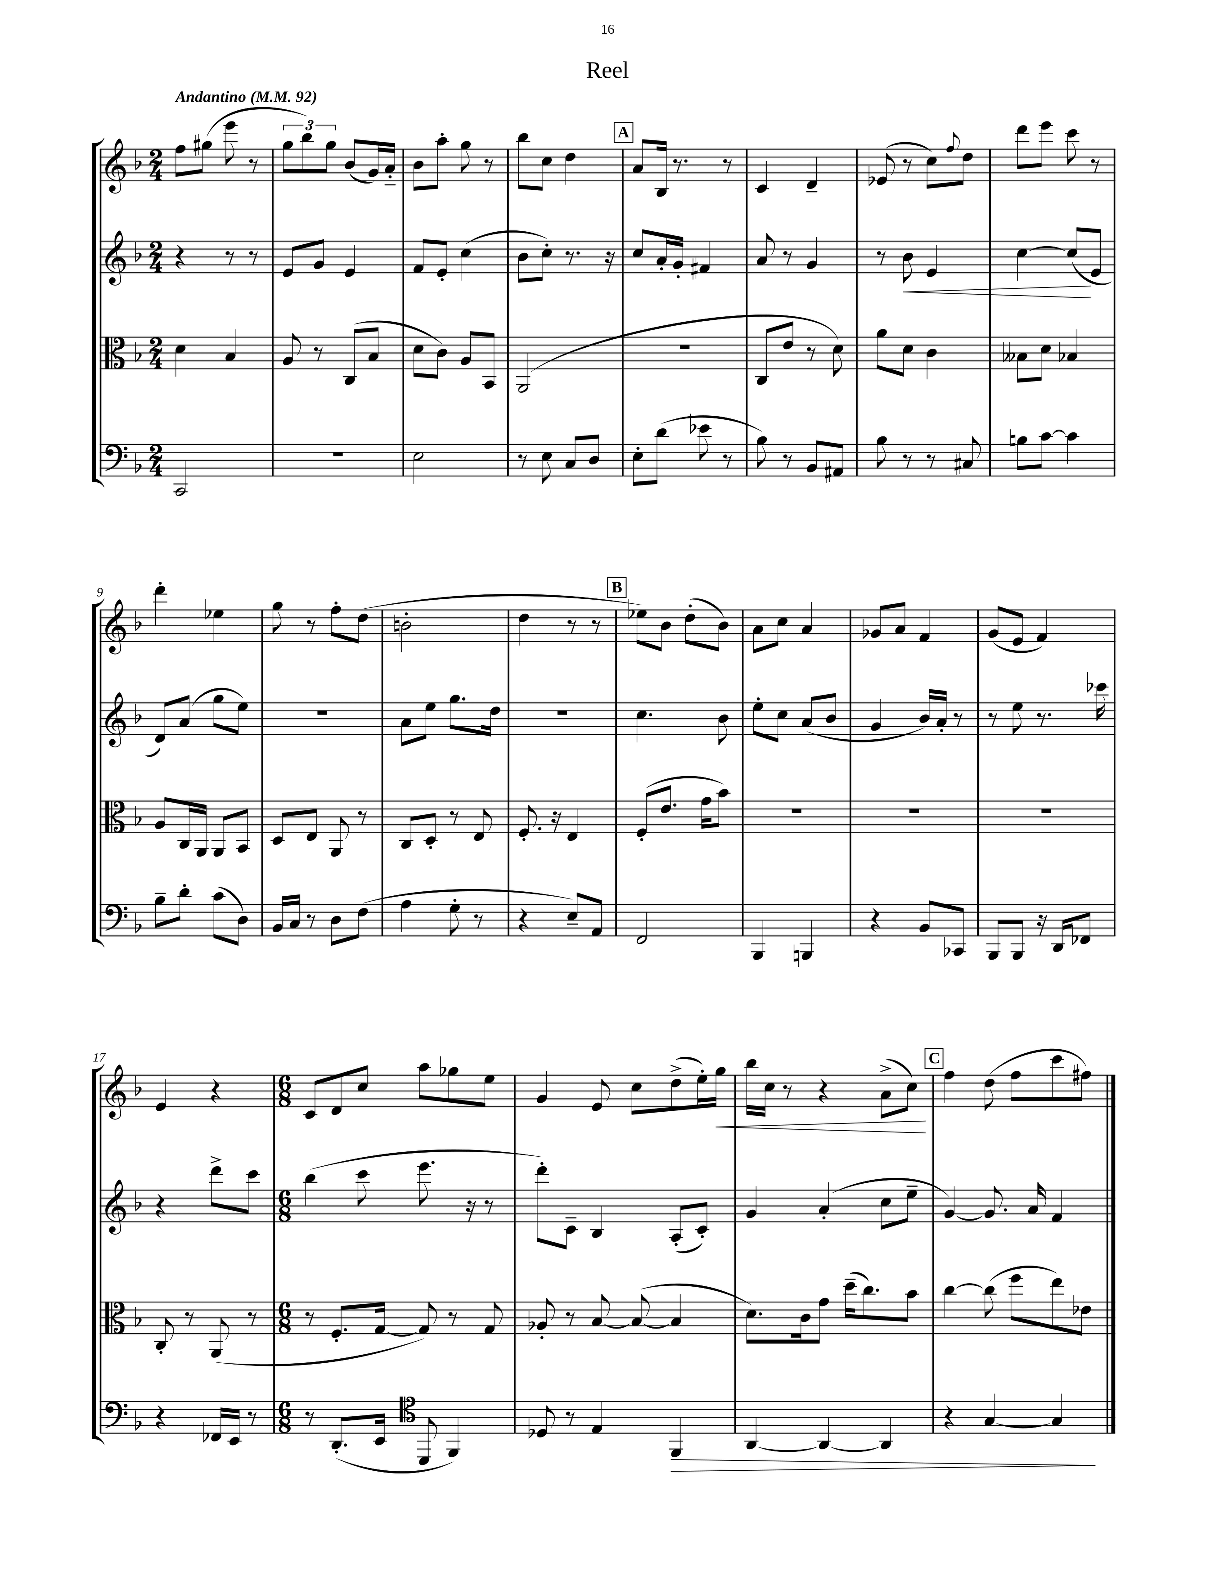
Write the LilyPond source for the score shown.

\header { title = "Reel" }
<<
\new StaffGroup <<
\new Staff = "s0" {
    \clef treble \key f \major \numericTimeSignature \time 2/4 \tempo "Andantino" 4 = 92
    f''8 gis''8( e'''8 r8 |
    \tuplet 3/2 { g''8 bes''8) g''8 } bes'8( g'16) a'16-_ |
    bes'8 a''8-. g''8 r8 |
    bes''8 c''8 d''4 |
    \mark \markup { \box "A" } a'8 bes16 r8. r8 |
    c'4 d'4-- |
    ees'8( r8 c''8) \appoggiatura { f''8 } d''8 |
    d'''8 e'''8 c'''8 r8 |
    d'''4-. ees''4 |
    g''8 r8 f''8-. d''8( |
    b'2-. |
    d''4 r8 r8 |
    \mark \markup { \box "B" } ees''8) bes'8 d''8-.( bes'8) |
    a'8 c''8 a'4 |
    ges'8 a'8 f'4 |
    g'8( e'8 f'4) |
    e'4 r4 |
    \numericTimeSignature \time 6/8 c'8 d'8 c''8 a''8 ges''8 e''8 |
    g'4 e'8 c''8 d''8->( e''16-.) g''16\< |
    bes''16 c''16 r8 r4 a'8->( c''8\!) |
    \mark \markup { \box "C" } f''4 d''8( f''8 c'''8 fis''8) \bar "|." |
}
\new Staff = "s1" {
    \clef treble \key f \major \numericTimeSignature \time 2/4
    r4 r8 r8 |
    e'8 g'8 e'4 |
    f'8 e'8-. c''4( |
    bes'8 c''8-.) r8. r16 |
    \mark \markup { \box "A" } c''8 a'16-. g'16-. fis'4 |
    a'8 r8 g'4 |
    r8 bes'8\< e'4 |
    c''4~ c''8\!( e'8 |
    d'8) a'8( g''8 e''8) |
    r2 |
    a'8 e''8 g''8. d''16 |
    r2 |
    \mark \markup { \box "B" } c''4. bes'8 |
    e''8-. c''8 a'8( bes'8 |
    g'4 bes'16) a'16-. r8 |
    r8 e''8 r8. ces'''16 |
    r4 d'''8-> c'''8 |
    \numericTimeSignature \time 6/8 bes''4( c'''8 e'''8. r16 r8 |
    d'''8-.) c'8-- bes4 a8-.( c'8-.) |
    g'4 a'4-.( c''8 e''8-- |
    \mark \markup { \box "C" } g'4~) g'8. a'16 f'4 \bar "|." |
}
\new Staff = "s2" {
    \clef alto \key f \major \numericTimeSignature \time 2/4
    d'4 bes4 |
    a8 r8 c8( bes8 |
    d'8 c'8) a8 bes,8 |
    a,2( |
    \mark \markup { \box "A" } R2 |
    c8 e'8 r8 d'8) |
    a'8 d'8 c'4 |
    beses8 d'8 bes4 |
    a8 c16 a,16 a,8 bes,8 |
    d8 e8 a,8 r8 |
    c8 d8-. r8 e8 |
    f8.-. r16 e4 |
    \mark \markup { \box "B" } f8-.( e'8. g'16 bes'8) |
    R2 |
    R2 |
    R2 |
    c8-. r8 a,8( r8 |
    \numericTimeSignature \time 6/8 r8 f8.-. g16~ g8) r8 g8 |
    aes8-. r8 bes8~ bes8~( bes4 |
    d'8.) c'16 g'8 d''16--( c''8.) bes'8 |
    \mark \markup { \box "C" } c''4~ c''8( f''8 e''8) ees'8 \bar "|." |
}
\new Staff = "s3" {
    \clef bass \key f \major \numericTimeSignature \time 2/4
    c,2 |
    R2 |
    e2 |
    r8 e8 c8 d8 |
    \mark \markup { \box "A" } e8-. d'8( ees'8 r8 |
    bes8) r8 bes,8 ais,8 |
    bes8 r8 r8 cis8 |
    b8 c'8~ c'4 |
    bes8-- d'8-. c'8( d8) |
    bes,16 c16 r8 d8 f8( |
    a4 g8-. r8 |
    r4 e8--) a,8 |
    \mark \markup { \box "B" } f,2 |
    bes,,4 b,,4 |
    r4 bes,8 ces,8 |
    bes,,8 bes,,8 r16 d,16 fes,8 |
    r4 fes,16 e,16 r8 |
    \numericTimeSignature \time 6/8 r8 d,8.-.( e,16 d,8 f,4) |
    \clef tenor des8 r8 e4 f,4\> |
    a,4~ a,4~ a,4 |
    \mark \markup { \box "C" } r4 g4~ g4\! \bar "|." |
}
>>
>>
